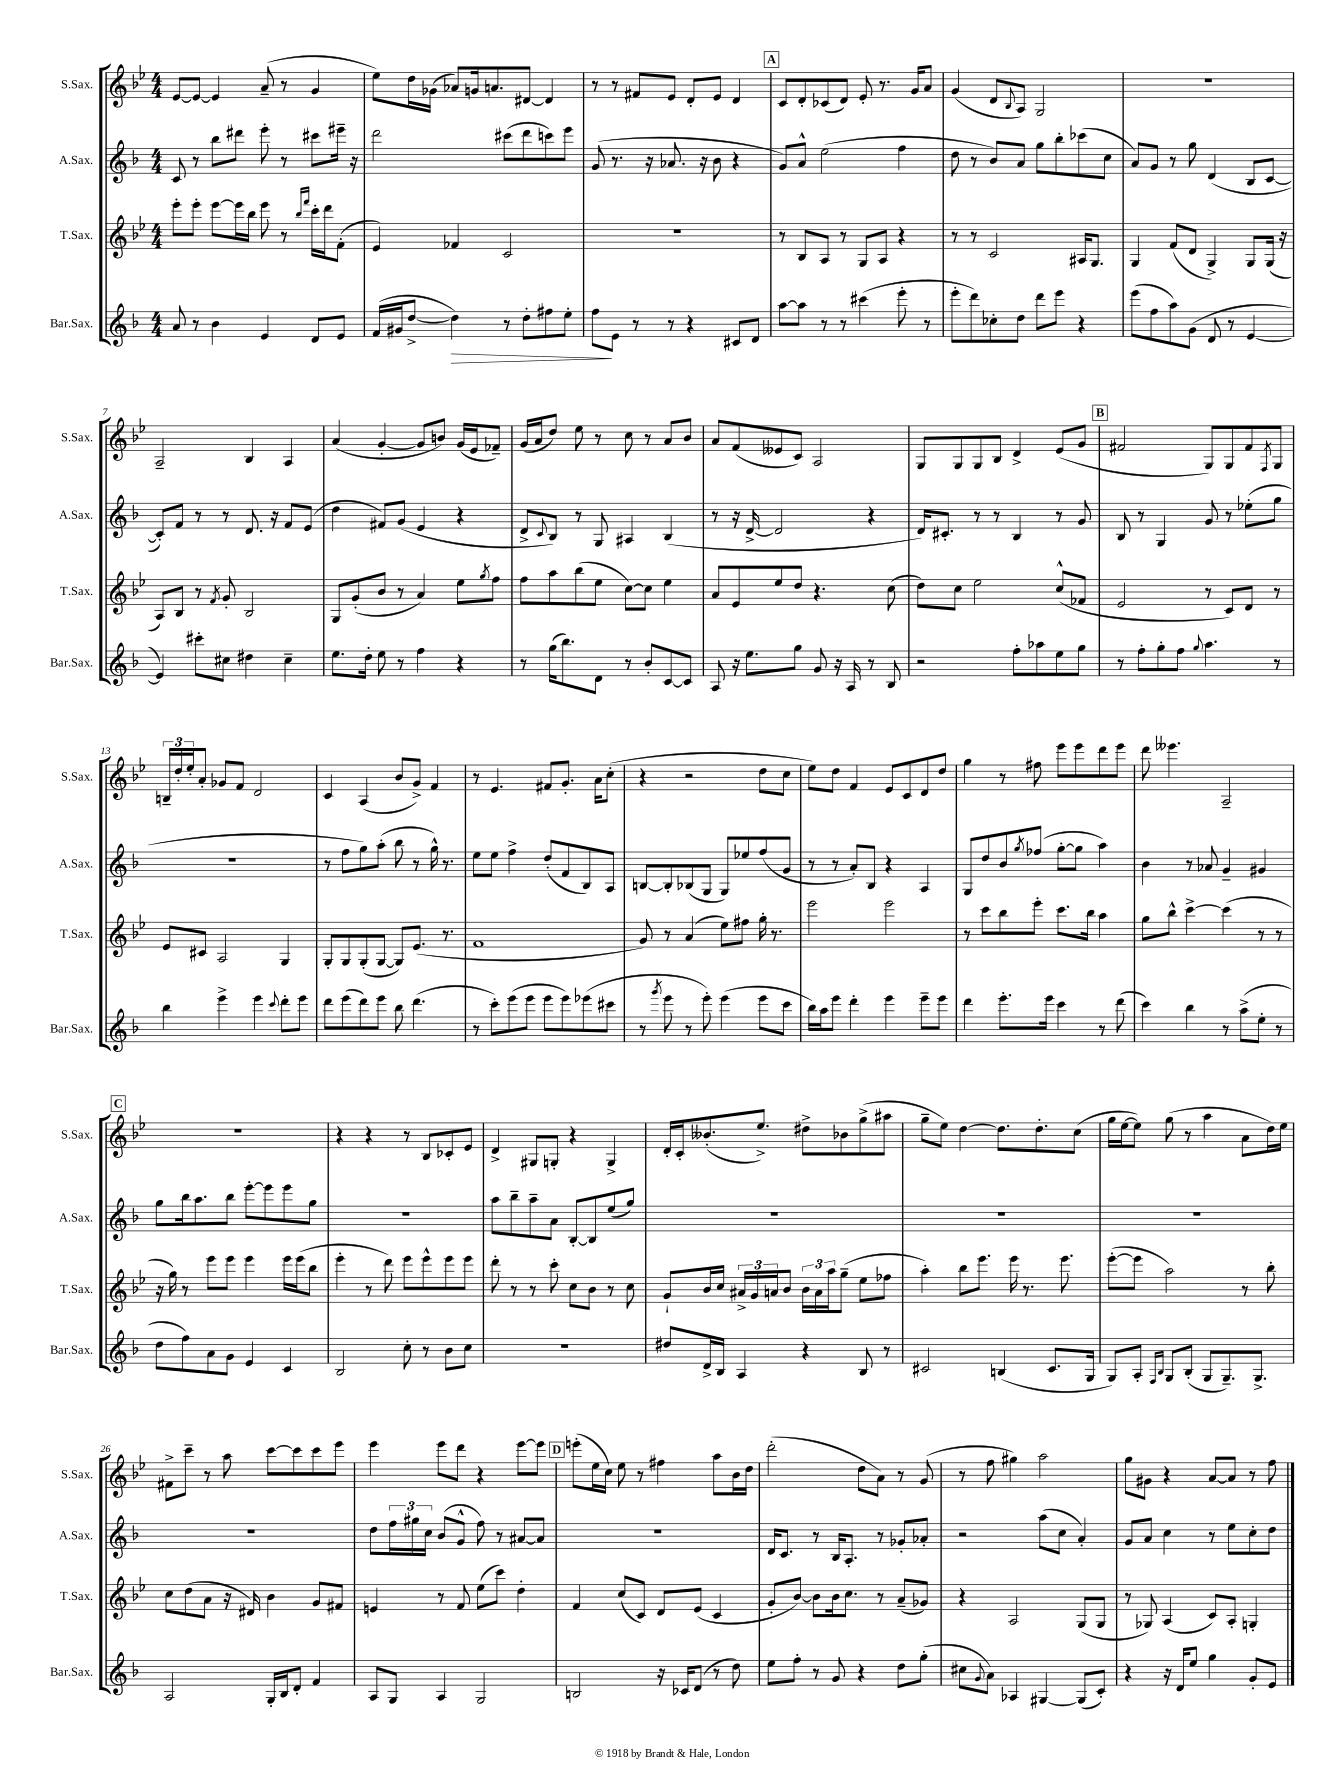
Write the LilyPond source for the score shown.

<<
\new StaffGroup <<
\new Staff = "s0" \with { instrumentName = "S.Sax." shortInstrumentName = "S.Sax." } {
    \clef treble \key bes \major \numericTimeSignature \time 4/4
    ees'8~ ees'8~ ees'4 a'8--( r8 g'4 |
    ees''8) d''16 ges'16( aes'8) g'16 a'8. dis'8~ dis'4 |
    r8 r8 fis'8 ees'8 d'8-. ees'8 d'4 |
    \mark \markup { \box "A" } c'8 d'8-. ces'8( d'8) ees'8-. r8. g'16 a'8 |
    g'4( d'8 \appoggiatura { bes8 } a8) g2 |
    R1 |
    a2-- bes4 a4 |
    a'4( g'4~-. g'8 b'8) g'16( ees'16 fes'8--) |
    g'16( a'16 d''8) ees''8 r8 c''8 r8 a'8 bes'8 |
    a'8 f'8( eeses'8 c'8) a2 |
    g8 g8 g8 bes8 d'4-> ees'8( g'8 |
    \mark \markup { \box "B" } fis'2 g8) g8 fis'8 \acciaccatura { f8 } g8 |
    \tuplet 3/2 { b16-- d''16-. ees''16-. } a'8-. ges'8 f'8 d'2 |
    c'4 a4( bes'8 g'8->) f'4 |
    r8 ees'4. fis'8 g'8.-. a'16 c''8-.( |
    r4 r2 d''8 c''8 |
    ees''8) d''8 f'4 ees'8 c'8 d'8 d''8 |
    g''4 r8 fis''8 ees'''8 ees'''8 d'''8 ees'''8 |
    d'''8 eeses'''4. a2-- |
    \mark \markup { \box "C" } r1 |
    r4 r4 r8 bes8 ces'8-. ees'8 |
    d'4-> gis8 g8-. r4 g4-> |
    d'16-. c'16-. beses'8.-.( ees''8.->) dis''8-> bes'8 g''8->( ais''8 |
    g''8-- ees''8) d''4~ d''8. d''8.-. c''8( |
    g''16 ees''16~ ees''8) g''8( r8 a''4 a'8 d''16) ees''16 |
    fis'8-> c'''8-- r8 a''8 c'''8~ c'''8 c'''8 ees'''8 |
    ees'''4 ees'''8 d'''8 r4 ees'''8~ ees'''8 |
    \mark \markup { \box "D" } e'''8-.( ees''16 c''16) ees''8 r8 fis''4 a''8 bes'16 d''16 |
    d'''2-.( d''8 a'8) r8 g'8( |
    r8 f''8 gis''4) a''2 |
    g''8 gis'8 r4 a'8~ a'8 r8 f''8 \bar "|." |
}
\new Staff = "s1" \with { instrumentName = "A.Sax." shortInstrumentName = "A.Sax." } {
    \clef treble \key f \major \numericTimeSignature \time 4/4
    c'8 r8 bes''8 dis'''8 e'''8-. r8 cis'''8 eis'''16-- r16 |
    d'''2 cis'''8( d'''8 c'''8) e'''8 |
    g'8( r8. r16 aes'8. r16 bes'8 r4 |
    \mark \markup { \box "A" } g'8) a'8-^ e''2( f''4 |
    d''8 r8 bes'8) a'8 g''8 bes''8-. ces'''8( c''8 |
    a'8) g'8 r8 g''8 d'4( bes8 c'8~ |
    c'8-.) f'8 r8 r8 d'8. r16 f'8 e'8( |
    d''4 fis'8) g'8( e'4 r4 |
    d'8-> \appoggiatura { c'8 } bes8) r8 g8 ais4 bes4( |
    r8 r16 d'16~-> d'2 r4 |
    d'16) cis'8.-. r8 r8 bes4 r8 g'8 |
    \mark \markup { \box "B" } bes8 r8 g4 g'8 r8 ees''8-.( g''8 |
    R1 |
    r8 f''8 g''8) a''8-.( bes''8 r8 g''16-^) r8. |
    e''8 e''8 f''4-> d''8-.( f'8 bes8) a8 |
    b8~ b8-. bes8( g8 g8) ees''8 f''8( g'8 |
    r8 r8 a'8-.) bes8 r4 a4 |
    g8 d''8 bes'8 \acciaccatura { g''8 } fes''8( g''8~-. g''8 a''4) |
    bes'4 r8 aes'8 g'4-- gis'4 |
    \mark \markup { \box "C" } g''8 bes''16 a''8. bes''8 e'''8~-. e'''8 e'''8 g''8 |
    R1 |
    a''8 bes''8-- a''8-- a'8 bes8~-. bes8 e''8( g''8) |
    R1 |
    R1 |
    R1 |
    R1 |
    d''8 \tuplet 3/2 { f''16 gis''16 c''16 } bes'8( g'8-^ f''8) r8 ais'8~ ais'8 |
    \mark \markup { \box "D" } R1 |
    d'16 c'8. r8 bes16 a8.-. r8 ges'8-. aes'8-. |
    r2 a''8( c''8 a'4-.) |
    g'8 a'8 c''4 r8 e''8 c''8-. d''8 \bar "|." |
}
\new Staff = "s2" \with { instrumentName = "T.Sax." shortInstrumentName = "T.Sax." } {
    \clef treble \key bes \major \numericTimeSignature \time 4/4
    ees'''8-. ees'''8-. ees'''8~ ees'''16 bes''16 ees'''8 r8 \grace { bes''16 f'''16 } c'''16-. d'''16 f'8-.( |
    ees'4) fes'4 c'2 |
    R1 |
    \mark \markup { \box "A" } r8 bes8 a8 r8 g8 a8 r4 |
    r8 r8 c'2 ais16 g8. |
    g4 f'8( d'8 g4->) g8 g16( r16 |
    a8) bes8 r8 \acciaccatura { f'8 } g'8-. bes2 |
    g8 g'8-.( bes'8 r8 a'4) ees''8 \acciaccatura { g''8 } f''8 |
    f''8 a''8 bes''8( ees''8 c''8~) c''8 ees''4 |
    a'8 ees'8 ees''8 d''8 r4. c''8( |
    d''8) c''8 ees''2 c''8-^( fes'8 |
    \mark \markup { \box "B" } ees'2 r8 c'8) d'8 r8 |
    ees'8 cis'8 a2 g4 |
    g8-. g8 g8-.( g8~ g8) ees'8.( r8. |
    f'1 |
    g'8) r8 a'4( ees''8) fis''8 g''16-. r8. |
    ees'''2 ees'''2 |
    r8 c'''8 bes''8 ees'''8-. c'''8. bes''16 a''4 |
    g''8 bes''8-^ c'''4~-> c'''4( r8 r8 |
    \mark \markup { \box "C" } r16 g''16) r8 ees'''8 ees'''8 ees'''4 ees'''16 ees'''16( bes''8 |
    ees'''4-. r8 d'''8) ees'''8 ees'''8-^ ees'''8 ees'''8 |
    d'''8-. r8 r8 c'''8-. c''8 bes'8 r8 c''8 |
    g'8-! bes'16 c''16 \tuplet 3/2 { ais'16-> g'16 a'16 } bes'8 \tuplet 3/2 { bes'16 a'16 a''16 } g''8--( ees''8 fes''8 |
    a''4-.) bes''8 ees'''8. ees'''16 r8. ees'''8. |
    ees'''8~-.( ees'''8 a''2) r8 bes''8-. |
    c''8 d''8( a'8 r16 dis'16) bes'4 g'8 fis'8 |
    e'4 r8 f'8 ees''8( c'''8) d''4-. |
    \mark \markup { \box "D" } f'4 c''8( c'8) d'8 ees'8( c'4 |
    g'8-. bes'8~) bes'8 bes'16 c''8. r8 a'8--( ges'8) |
    r4 a2 g8( g8 |
    r8 ges8) a4( c'8) a8-. g4-. \bar "|." |
}
\new Staff = "s3" \with { instrumentName = "Bar.Sax." shortInstrumentName = "Bar.Sax." } {
    \clef treble \key f \major \numericTimeSignature \time 4/4
    a'8 r8 bes'4 e'4 d'8 e'8 |
    f'16( gis'16 d''8~-> d''4\>) r8 d''8-. fis''8 e''8-. |
    f''8\! e'8 r8 r8 r4 cis'8 d'8 |
    \mark \markup { \box "A" } a''8~ a''8 r8 r8 cis'''4( e'''8-. r8 |
    e'''8-. d'''8) ces''8-. d''8 d'''8 e'''8 r4 |
    e'''8( f''8 a''8) g'8( d'8 r8 e'4~ |
    e'4) cis'''8-. cis''8 dis''4 cis''4-- |
    e''8. d''16-. e''8 r8 f''4 r4 |
    r8 g''16( bes''8.) d'8 r8 bes'8-. c'8~ c'8 |
    a8 r16 e''8. g''8 g'8 r16 a16 r8 bes8 |
    r2 f''8-. aes''8 e''8 g''8 |
    \mark \markup { \box "B" } r8 f''8-. g''8-. f''8 \appoggiatura { g''8 } a''4. r8 |
    bes''4 e'''4-> e'''4 \appoggiatura { c'''8 } d'''8-. e'''8 |
    d'''8 e'''8( d'''8) e'''8 bes''8 d'''4.( |
    r8 c'''8-.) e'''8( e'''8 e'''8 e'''8) ees'''8( cis'''8 |
    r8 \acciaccatura { g'''8 } e'''8 r8 e'''8-.) e'''4( e'''8 c'''8 |
    bes''16) a''16 e'''8 d'''4-. e'''4 e'''8-- e'''8 |
    d'''4 e'''8.-. e'''16 c'''4 r8 d'''8( |
    c'''4) bes''4 r8 a''8->( e''8-. r8 |
    \mark \markup { \box "C" } d''8 f''8) a'8 g'8 e'4 c'4 |
    bes2 c''8-. r8 bes'8 c''8 |
    R1 |
    dis''8 d'16-> bes16 a4 r4 bes8 r8 |
    cis'2 b4( cis'8. g16 |
    g8) a8-. \grace { f16 bes16 } g8 bes8-.( g8 g8.--) g8.-> |
    a2 g16-. bes16 d'8-. f'4 |
    a8 g8 a4 g2 |
    \mark \markup { \box "D" } b2 r16 ces'16 d'8( r8 d''8) |
    e''8 f''8-. r8 g'8 r4 d''8 g''8-.( |
    cis''8 \appoggiatura { g'8 } a'8) aes4 gis4~ gis8( c'8-.) |
    r4 r16 d'16 e''8 g''4 g'8-. e'8 \bar "|." |
}
>>
>>
